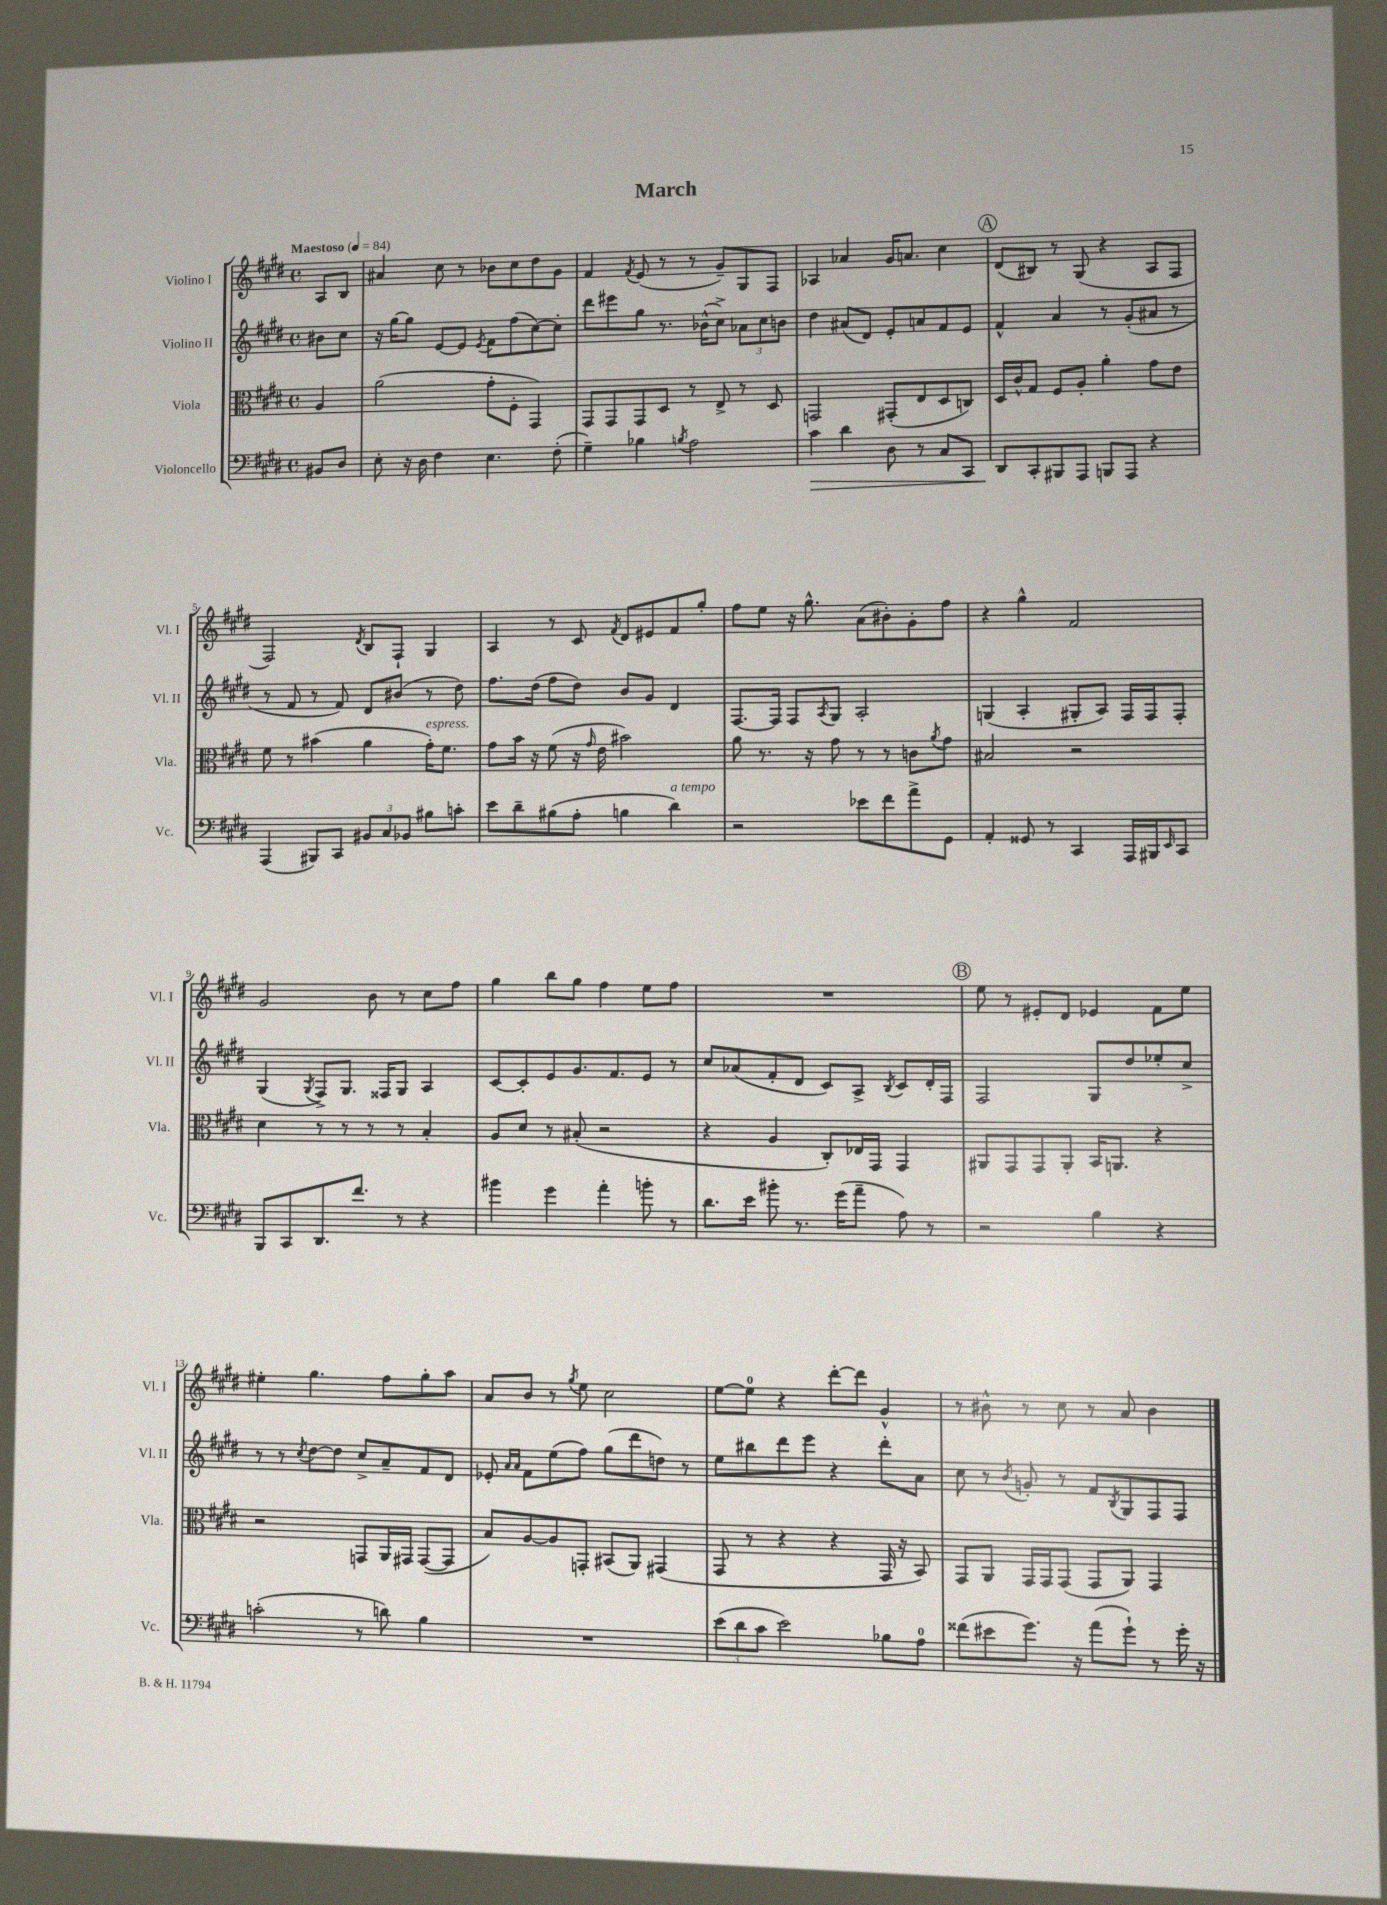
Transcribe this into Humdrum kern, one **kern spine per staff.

**kern	**dynam	**kern	**kern	**kern
*part4	*part4	*part3	*part2	*part1
*staff4	*staff4	*staff3	*staff2	*staff1
*I"Violoncello	*	*I"Viola	*I"Violino II	*I"Violino I
*I'Vc.	*	*I'Vla.	*I'Vl. II	*I'Vl. I
*clefF4	*	*clefC3	*clefG2	*clefG2
*k[f#c#g#d#]	*	*k[f#c#g#d#]	*k[f#c#g#d#]	*k[f#c#g#d#]
*M4/4	*	*M4/4	*M4/4	*M4/4
*met(c)	*	*met(c)	*met(c)	*met(c)
*MM84	*	*MM84	*MM84	*MM84
=	=	=	=	=
!	!	!	!	!LO:TX:a:B:t=Maestoso
8BB#X/L	.	4A/	8b#X\L	8A/L
8D#/J	.	.	8cc#\J	8B/J
=1	=1	=1	=1	=1
8E'\	.	(2a\	16r	4a#X/
.	.	.	[16gg#\KL	.
16r	.	.	8gg#\J]	.
16D#\	.	.	.	.
4F#\	.	.	[8e/L	8cc#\
.	.	.	8e/J]	8r
.	.	.	8qe/	.
4.E\	.	8g#'\L	8f#\L	8b-X\L
.	.	8F#'\J	(8ff#\	8cc#\
.	.	4GG#/)	[8cc#\)	8dd#\
(8F#'\	.	.	8cc#'\J]	8g#\J
=2	=2	=2	=2	=2
4G#~\)	.	8GG#/L	8ddd#\L	4f#/
.	.	8GG#/	8eee#X\	.
.	.	.	.	8qf#/
4B-X\	.	8GG#/	8gg#\J	(8e/
.	.	8D#/J	8.r	8r
8qBn/	.	.	.	.
2A\	.	8r	.	8r
.	.	.	(16b-X^^\KL	.
.	.	8E^/	8cc#^\J)	8g#~/L)
.	.	8r	12a-X\L	8G#/
.	.	.	12cc#\	.
.	.	8D#/	.	8F#/J
.	.	.	12bn\J	.
=3	=3	=3	=3	=3
!	!LO:HP:b	!	!	!
4c#\	>	2GGn/	4dd#\	4A-X/
4d#\	.	.	(8a#X/L	4a-X/
.	.	.	8d#/J)	.
8D#\	.	(8GG#X'/L	8e'/L	16g#/KL
.	.	.	.	8.an/J
8r	.	8E/	8an/	.
8C#/L	.	8D#/	8f#/	4cc#\
8CC#/J	.	8Cn/J)	8e/J	.
!!LO:REH:place=s1:t=A
=4	=4	=4	=4	=4
8DD#/L	.	16D#/LL	4f#^^/	(8d#/L
.	.	16c#^^/J	.	.
8CC#'/	]	8G#/J	.	8B#X/J)
8BBB#X/	.	8F#/L	4a/	8r
8AAA/J	.	8A'/J	.	(8G#/
8BBBn/L	.	4a'\	8r	4r
8AAA/J	.	.	(8g#'/L	.
4r	.	8g#\L	8a#X/J	8A/L
.	.	8e\J	8r	8F#/J
!!LO:LB:g=z
=5	=5	=5	=5	=5
(4AAA/	.	8f#\	8r	2F#/)
.	.	8r	8f#/	.
8BBB#X/L)	.	(4b#X\	8r	.
8CC#/J	.	.	8f#/)	.
.	.	.	.	8qd#/
12BB#X/L	.	4a\	8d#/L	8B/L
12C#/	.	.	.	.
.	.	.	(8b#X/J	8F#`/J
12BB-X/J	.	.	.	.
!	!	!LO:TX:a:i:t=espress.	!	!
8B#X\L	.	16g#'\KL)	8r	4G#/
.	.	8.f#\J	.	.
8cn'\J	.	.	8dd#\)	.
=6	=6	=6	=6	=6
8e\L	.	8g#\L	8.ff#\L	4A/
8d#~\	.	16b\Jk	.	.
.	.	16r	(16dd#\Jk	.
(8B#X\	.	(8f#\	8ff#\L	8r
8A'\J	.	16r	8dd#\J)	8c#/
.	.	16qqg#/	.	.
.	.	16e\	.	.
.	.	.	.	8qf#/
4Bn\	.	2b#X\)	8b/L	8d#/L
.	.	.	8g#/J	8e#X/
!LO:TX:a:i:t=a tempo	!	!	!	!
4d#\)	.	.	4d#/	8f#/
.	.	.	.	8gg#'/J
=7	=7	=7	=7	=7
2r	.	8a\	[8.F#/L	8ff#\L
.	.	8.r	.	8ee\J
.	.	.	16F#/Jk]	.
.	.	.	8F#/L	16r
.	.	16r	.	8.gg#^^\
.	.	.	8qA/	.
.	.	8g#\	8G#/J	.
8e-X\L	.	8r	2A'/	(8a\L
8f#\	.	8r	.	8b#X'\)
8a^\	.	8cn\L	.	8g#'\
.	.	8qa/	.	.
8GG#\J	.	8g#\J	.	8ff#\J
=8	=8	=8	=8	=8
4AA'/	.	2B#X/	(4Gn/	4r
8GG##X/	.	.	4A'/	4gg#^^\
8r	.	.	.	.
4CC#/	.	2r	8G#X'/L	2f#/
.	.	.	8A/J)	.
16AAA/LL	.	.	16F#/LL	.
16BBB#X/J	.	.	16F#/J	.
16qqEE/	.	.	.	.
8CC#/J	.	.	8F#'/J	.
!!LO:LB:g=z
=9	=9	=9	=9	=9
8BBB/L	.	4d#\	(4G#/	2g#/
8CC#/	.	.	.	.
.	.	.	8qG#/	.
8.DD#/	.	8r	8F#^/L)	.
.	.	8r	8.G#/J	.
8.f#/J	.	.	.	.
.	.	8r	.	8b\
.	.	.	16F##X/KL	.
8r	.	8r	8G#/J	8r
4r	.	4B'/	4A/	8cc#\L
.	.	.	.	8ff#\J
=10	=10	=10	=10	=10
4b#X\	.	8A/L	[8c#/L	4gg#\
.	.	8d#/J	8c#'/]	.
4g#\	.	8r	8e/	8bb\L
.	.	(8B#X'/	8.g#/	8gg#\J
4a'\	.	2r	.	4ff#\
.	.	.	8.f#/	.
8bn'\	.	.	8e/J	8ee\L
8r	.	.	8r	8ff#\J
=11	=11	=11	=11	=11
8.d#\L	.	4r	8cc#/L	1r
.	.	.	(8a-X/	.
16e\Jk	.	.	.	.
8b#X'\	.	4A/	8f#'/	.
8.r	.	.	8d#/J	.
.	.	8C#'/L)	8c#/L)	.
(16g#\KL	.	.	.	.
8a~\J	.	16E-X/L	8A^/J	.
.	.	16GG#/JJ	.	.
.	.	.	8qB/	.
8A\)	.	4GG#/	8c#/L	.
8r	.	.	16d#'/L	.
.	.	.	16F#/JJ	.
!!LO:REH:place=s1:t=B
=12	=12	=12	=12	=12
2r	.	8AA#X/L	2F#/	8ee\
.	.	8GG#/	.	8r
.	.	8GG#/	.	8e#X'/L
.	.	8AA#'/J	.	8d#/J
4B\	.	16BB/KL	8G#/L	4e-X/
.	.	8.AAn/J	.	.
.	.	.	8dd#/	.
4r	.	4r	8ee-X'/	8f#\L
.	.	.	8cc#^/J	8ee\J
!!LO:LB:g=z
=13	=13	=13	=13	=13
(2cn'\	.	2r	8r	4ee#X'\
.	.	.	8r	.
.	.	.	8qcc#/	.
.	.	.	[8dd#\L	4.gg#\
.	.	.	8dd#\J]	.
8r	.	8GGn/L	8cc#^/L	.
8dn\)	.	16AA/L	8a~/	8ff#\L
.	.	16GG#X/JJ	.	.
4B\	.	([8GG#/L	8f#/	8gg#'\
.	.	8GG#/J]	8d#/J	8aa\J
=14	=14	=14	=14	=14
1r	.	8B/L)	8e-X'/	8a/L
.	.	.	16qqa/LL	.
.	.	.	16qqa/JJ	.
.	.	[8A/	8f#\L	8b/J
.	.	8A/]	(8ee\	8r
.	.	.	.	8qgg#/
.	.	8GGn'/J	8ff#\J)	8ee\
.	.	(8BB#X/L	(8gg#\L	2cc#\
.	.	8AA/J)	8ddd#\	.
.	.	(4GG#X/	8ddn\J)	.
.	.	.	8r	.
=15	=15	=15	=15	=15
(12e\L	.	8GG#/	8ee\L	[8ee\L
12d#\	.	.	.	.
.	.	8r	8bb#X\	8ee\J]
12c#\J	.	.	.	.
2e\)	.	4r	8ddd#\	4r
.	.	.	8eee\J	.
.	.	4r	4r	[8ddd#'\L
.	.	.	.	8ddd#\J]
8B-X\L	.	16GG#/	8ddd#'\L	4g#^^/
.	.	16r	.	.
8A\J	.	8BB/)	8a\J	.
=16	=16	=16	=16	=16
(8f##X\L	.	8GG#/L	8cc#\	8r
8e#X\	.	8AA/J	8r	8b#X^^\
.	.	.	8qb/	.
8.g#\J)	.	16GG#/LL	8gn'/	8r
.	.	16GG#/J	.	.
.	.	(8GG#/J	8r	8cc#\
16r	.	.	.	.
(8a\L	.	8GG#/L	8f#/L	8r
.	.	.	8qB/	.
8g#`\J)	.	8AA/J)	8G#/	8a/
8r	.	4GG#/	8F#/	4b#\
16g#'\	.	.	8F#/J	.
16r	.	.	.	.
==	==	==	==	==
*-	*-	*-	*-	*-
